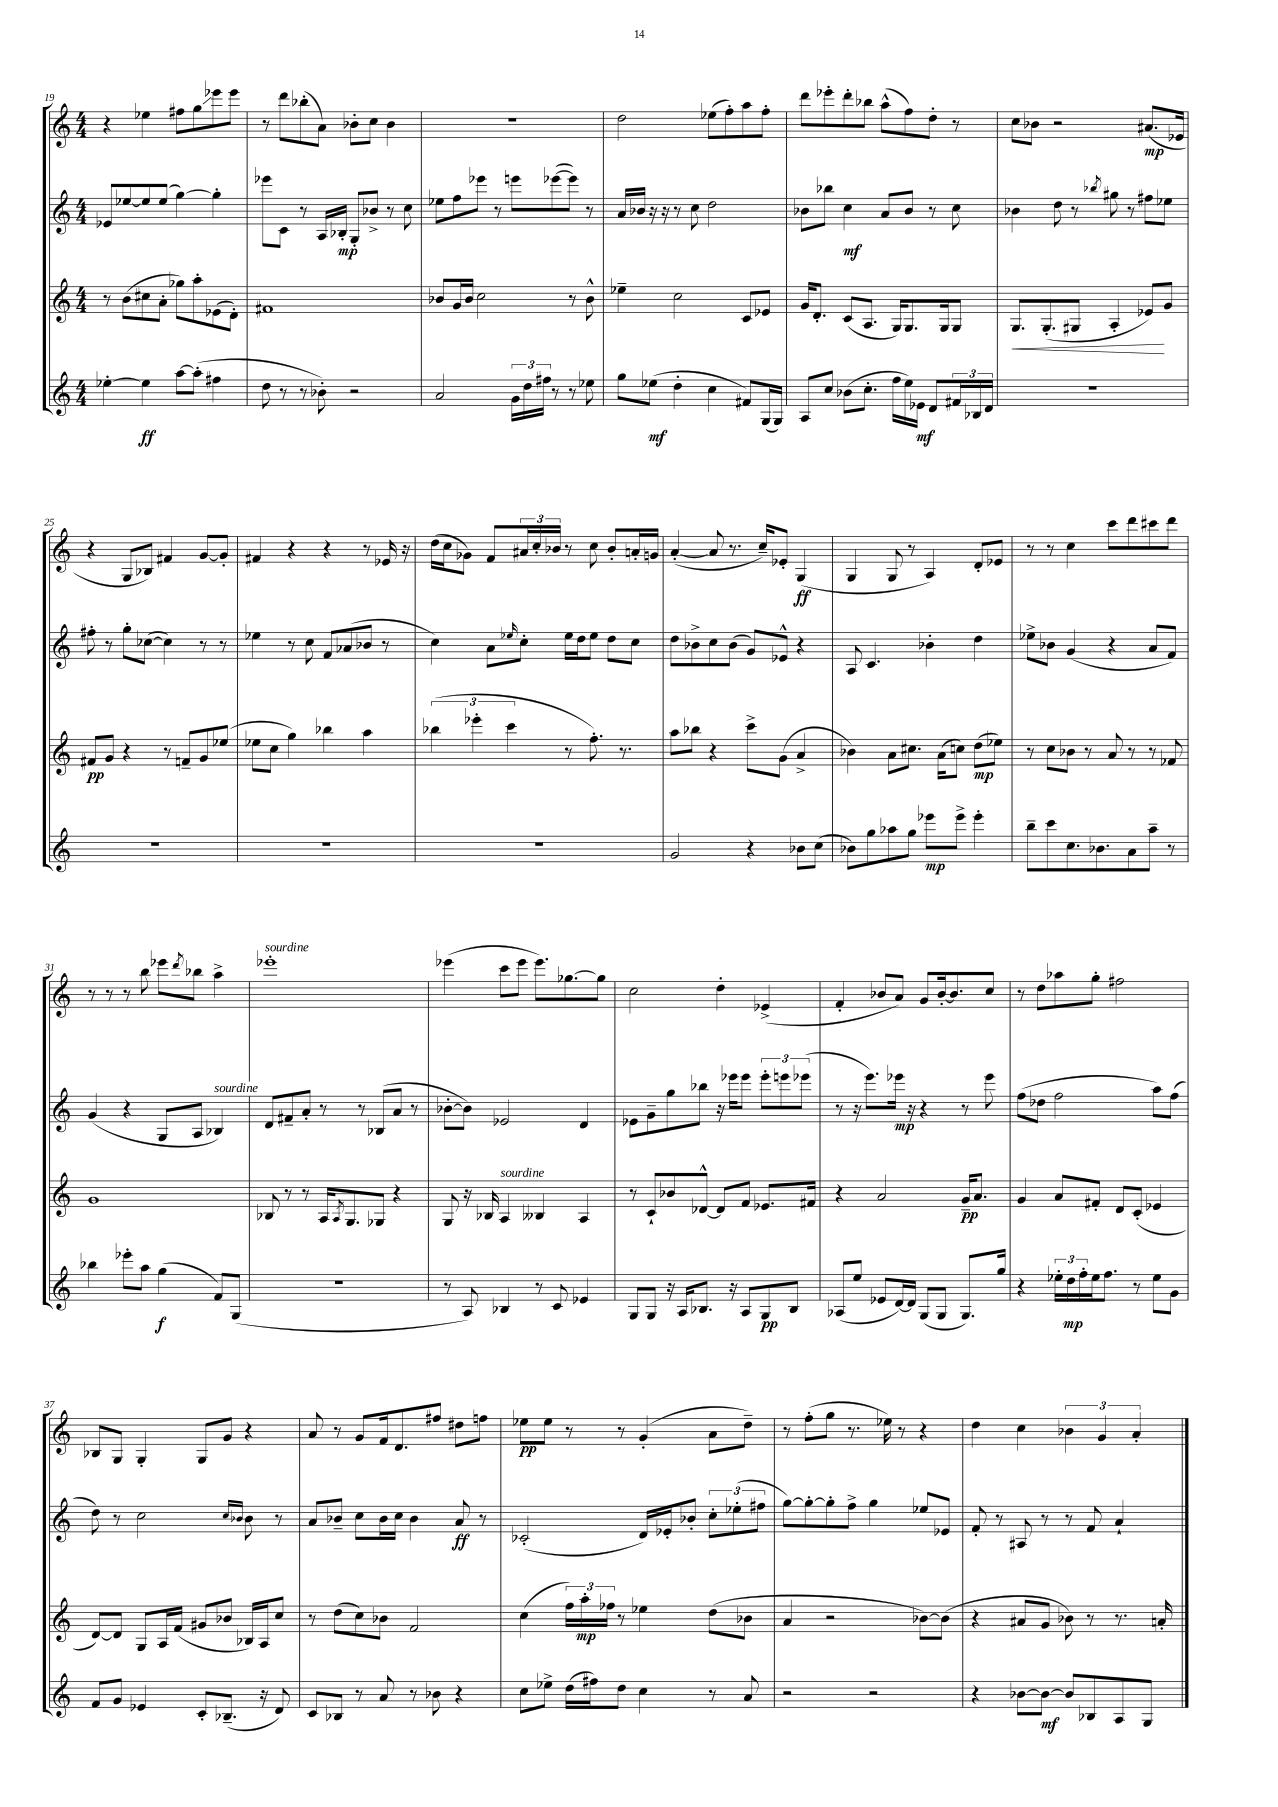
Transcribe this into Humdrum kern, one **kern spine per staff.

**kern	**kern	**kern	**kern
*staff4	*staff3	*staff2	*staff1
*clefG2	*clefG2	*clefG2	*clefG2
*k[]	*k[]	*k[]	*k[]
*M4/4	*M4/4	*M4/4	*M4/4
[4ee-'	8r	8e-	4r
.	(8b	[8ee-	.
4ee-]	8cc#	8ee-]	4ee-
.	8a'	(8ee-	.
[8aa	8gg-)	[4gg)	8ff#
(8aa']	8aa'	.	8gg
4ff#	(8e-	4gg']	8eee-
.	8d')	.	8eee-
=	=	=	=
8dd	1f#	8eee-	8r
8r	.	8c	8ddd
8r	.	8r	(8bb-'
8b-')	.	16A	8a)
.	.	16B-'	.
2r	.	8G'	8b-'
.	.	8b-^	8cc
.	.	8r	4b-
.	.	8cc	.
=	=	=	=
2a	8b-	8ee-	1r
.	16g	8ff	.
.	16b-	.	.
.	2cc	8eee-	.
.	.	8r	.
24g	.	8eee	.
24dd	.	.	.
24ff#	.	.	.
8r	.	([8eee-	.
8r	8r	8eee-])	.
8ee-	8b-^^	8r	.
=	=	=	=
8gg	4ee-~	16a	2dd
.	.	16b-	.
(8ee-	.	16r	.
.	.	16r	.
4dd'	2cc	8r	.
.	.	8cc	.
4cc	.	2dd	(8ee-
.	.	.	8ff')
8f#)	8c	.	8aa
(16G	8e-	.	8ff'
16G)	.	.	.
=	=	=	=
8A	16g	8b-	8ddd
.	8.d'	.	.
8cc	.	8bb-	8eee-'
(8b-	(8c	4cc	8ddd'
8.cc'	8.A	.	8bb-
.	.	8a	(8aa^^
16ff	16G)	.	.
16ee)	8.G	8b-	8ff)
16e-	.	.	.
8d	.	8r	8dd'
.	16G	.	.
24f#	8G	8cc	8r
24B-	.	.	.
24d	.	.	.
=	=	=	=
1r	8.G	4b-	8cc
.	.	.	8b-
.	(8.G'	.	.
.	.	8dd	2r
.	8G#	8r	.
.	.	8qbb-	.
.	4A'	8gg#	.
.	.	8r	.
.	8e-)	8ff#	(8.a#
.	8g	8ee-	.
.	.	.	16e-
=	=	=	=
1r	8f#	8ff#'	4r
.	8g	8r	.
.	4r	8gg'	8G
.	.	([8cc-	8B-)
.	8r	4cc-])	4f#
.	8f~	.	.
.	8g	8r	[8g
.	(8ee-	8r	8g']
=	=	=	=
1r	8ee-	4ee-	4f#
.	8cc	.	.
.	4gg)	8r	4r
.	.	8cc	.
.	4bb-	8f	4r
.	.	(8a-	.
.	4aa	8b-	8r
.	.	8r	16e-
.	.	.	16r
=	=	=	=
1r	(6bb-	4cc)	(16dd
.	.	.	16cc
.	.	.	8g-)
.	6eee-'	.	.
.	.	8a	8f
.	6ccc	.	.
.	.	16qqee-	.
.	.	8cc'	24a#
.	.	.	24cc'
.	.	.	24b-
.	8r	16ee-	8r
.	.	16dd	.
.	8.ff')	8ee-	8cc
.	.	8dd	8b-'
.	8.r	.	.
.	.	8cc	16a'
.	.	.	16g
=	=	=	=
2g	8aa	8dd	([4a'
.	8bb-	8b-^	.
.	4r	8cc	8a]
.	.	(8b-	8.r
4r	8ccc^	8g)	.
.	.	.	16cc~)
.	(8g	8e-^^	8e-'
8b-	4a^	4r	(4G
(8cc	.	.	.
=	=	=	=
8b-)	4b-)	8A	4G
8gg	.	4.c	.
8aa-	8a	.	8G
8gg	8.cc#	.	8r
8eee-	.	4b-'	4A)
.	(16a	.	.
8eee-^	8cc)	.	.
4eee-'	(8dd	4dd	8d'
.	8ee-)	.	8e-
=	=	=	=
8bb~	8r	8ee-^	8r
8ccc	8cc	8b-	8r
8.cc	8b-	(4g	4cc
.	8r	.	.
8.b-	.	.	.
.	8a	4r	8ccc
8a	8r	.	8ddd
8aa~	8r	8a	8ccc#
8r	8f-	8f)	8ddd
=	=	=	=
4bb-	1g	(4g	8r
.	.	.	8r
8eee-'	.	4r	8r
8aa	.	.	8bb
(4gg	.	8G	8eee-
.	.	.	8qddd
.	.	8A	8bb-
8f)	.	4B-)	4aa^
(8G	.	.	.
=	=	=	=
1r	8B-	8d	1eee-'
.	8r	8f#~	.
.	8r	8a'	.
.	16A	8r	.
.	8qA	.	.
.	8.G	.	.
.	.	8r	.
.	8G-	(8B-	.
.	4r	8a	.
.	.	8r	.
=	=	=	=
8r	8G	[8b-'	(4eee-
8A)	16r	8b-])	.
.	16B-	.	.
4B-	4A	2e-	8ccc
.	.	.	8eee-
8r	4B--	.	8.eee-)
8c	.	.	.
.	.	.	[8.gg-
4e-	4A	4d	.
.	.	.	8gg-]
=	=	=	=
8G	8r	8e-	2cc
8G	8c`	8g~	.
16r	8b-	8gg	.
16A	.	.	.
8.B-	[8d-^^	8bb-	.
.	8d-]	16r	4dd'
16r	.	16eee-	.
8A	8f	8eee-	.
8G	8.e-	12eee-'	(4e-^
.	.	12eee	.
8B-	.	.	.
.	.	(12eee-	.
.	16f#	.	.
=	=	=	=
(8A-	4r	8r	4f'
8ee	.	16r	.
.	.	8.eee)	.
8e-	2a	.	8b-
[16d)	.	16eee-	8a)
16d]	.	16r	.
(8G	.	4r	8g
8G	.	.	[16b-'
.	.	.	8.b-]
8.G)	16g~	8r	.
.	8.a	.	.
.	.	8eee-	8cc
16gg	.	.	.
=	=	=	=
4r	4g	(8ff	8r
.	.	8dd-	8dd
24ee-'	8a	2ff	8aa-
24dd	.	.	.
24ff'	.	.	.
16ee-	8f#'	.	8gg'
8.ff	.	.	.
.	8d	.	2ff#
8r	(8c'	.	.
8ee-	4e-	8aa)	.
8g	.	(8ff	.
=	=	=	=
8f	[8d)	8dd)	8B-
8g	8d]	8r	8G
4e-	8G	2cc	4G'
.	16A	.	.
.	(16f	.	.
8c'	8g#	.	8G
(8.B-~	8b-	.	8g
.	.	16qqcc	.
.	.	16qqb-	.
.	16B-)	8b-	4r
16r	16A	.	.
8d)	8cc	8r	.
=	=	=	=
8c	8r	8a	8a
8B-	(8dd	8b-~	8r
8r	8cc)	8cc	8g
8a	8b-	16b-	16f
.	.	16cc	8.d
8r	2f	4b-	.
8b-	.	.	8ff#
4r	.	8a	8dd#
.	.	8r	8ff
=	=	=	=
8cc	(4cc	(2c-'	8ee-
8ee-^	.	.	8ee-
(16dd	24ff)	.	8r
.	24aa'	.	.
16ff#)	.	.	.
.	24ff-	.	.
8dd	8r	.	8r
4cc	4ee-	16d)	(4g'
.	.	16e-'	.
.	.	8b-'	.
8r	(8dd	12cc'	8a
.	.	(12ee-'	.
8a	8b-	.	8dd~)
.	.	12ff#	.
=	=	=	=
2r	4a	[8gg)	8r
.	.	8gg'_	(8ff'
.	2r	8gg']	8gg
.	.	8ff^	8.r
2r	.	4gg	.
.	.	.	16ee-)
.	.	.	8r
.	[8b-)	8ee-	4r
.	(8b-]	8e-	.
=	=	=	=
4r	4r	8f'	4dd
.	.	8r	.
[8b-	8a#	8A#	4cc
8b-_	8g	8r	.
8b-]	8b-)	8r	6b-
8B-	8r	8f	.
.	.	.	6g
8A	8.r	4a`	.
.	.	.	6a'
8G	.	.	.
.	16a'	.	.
==	==	==	==
*-	*-	*-	*-
